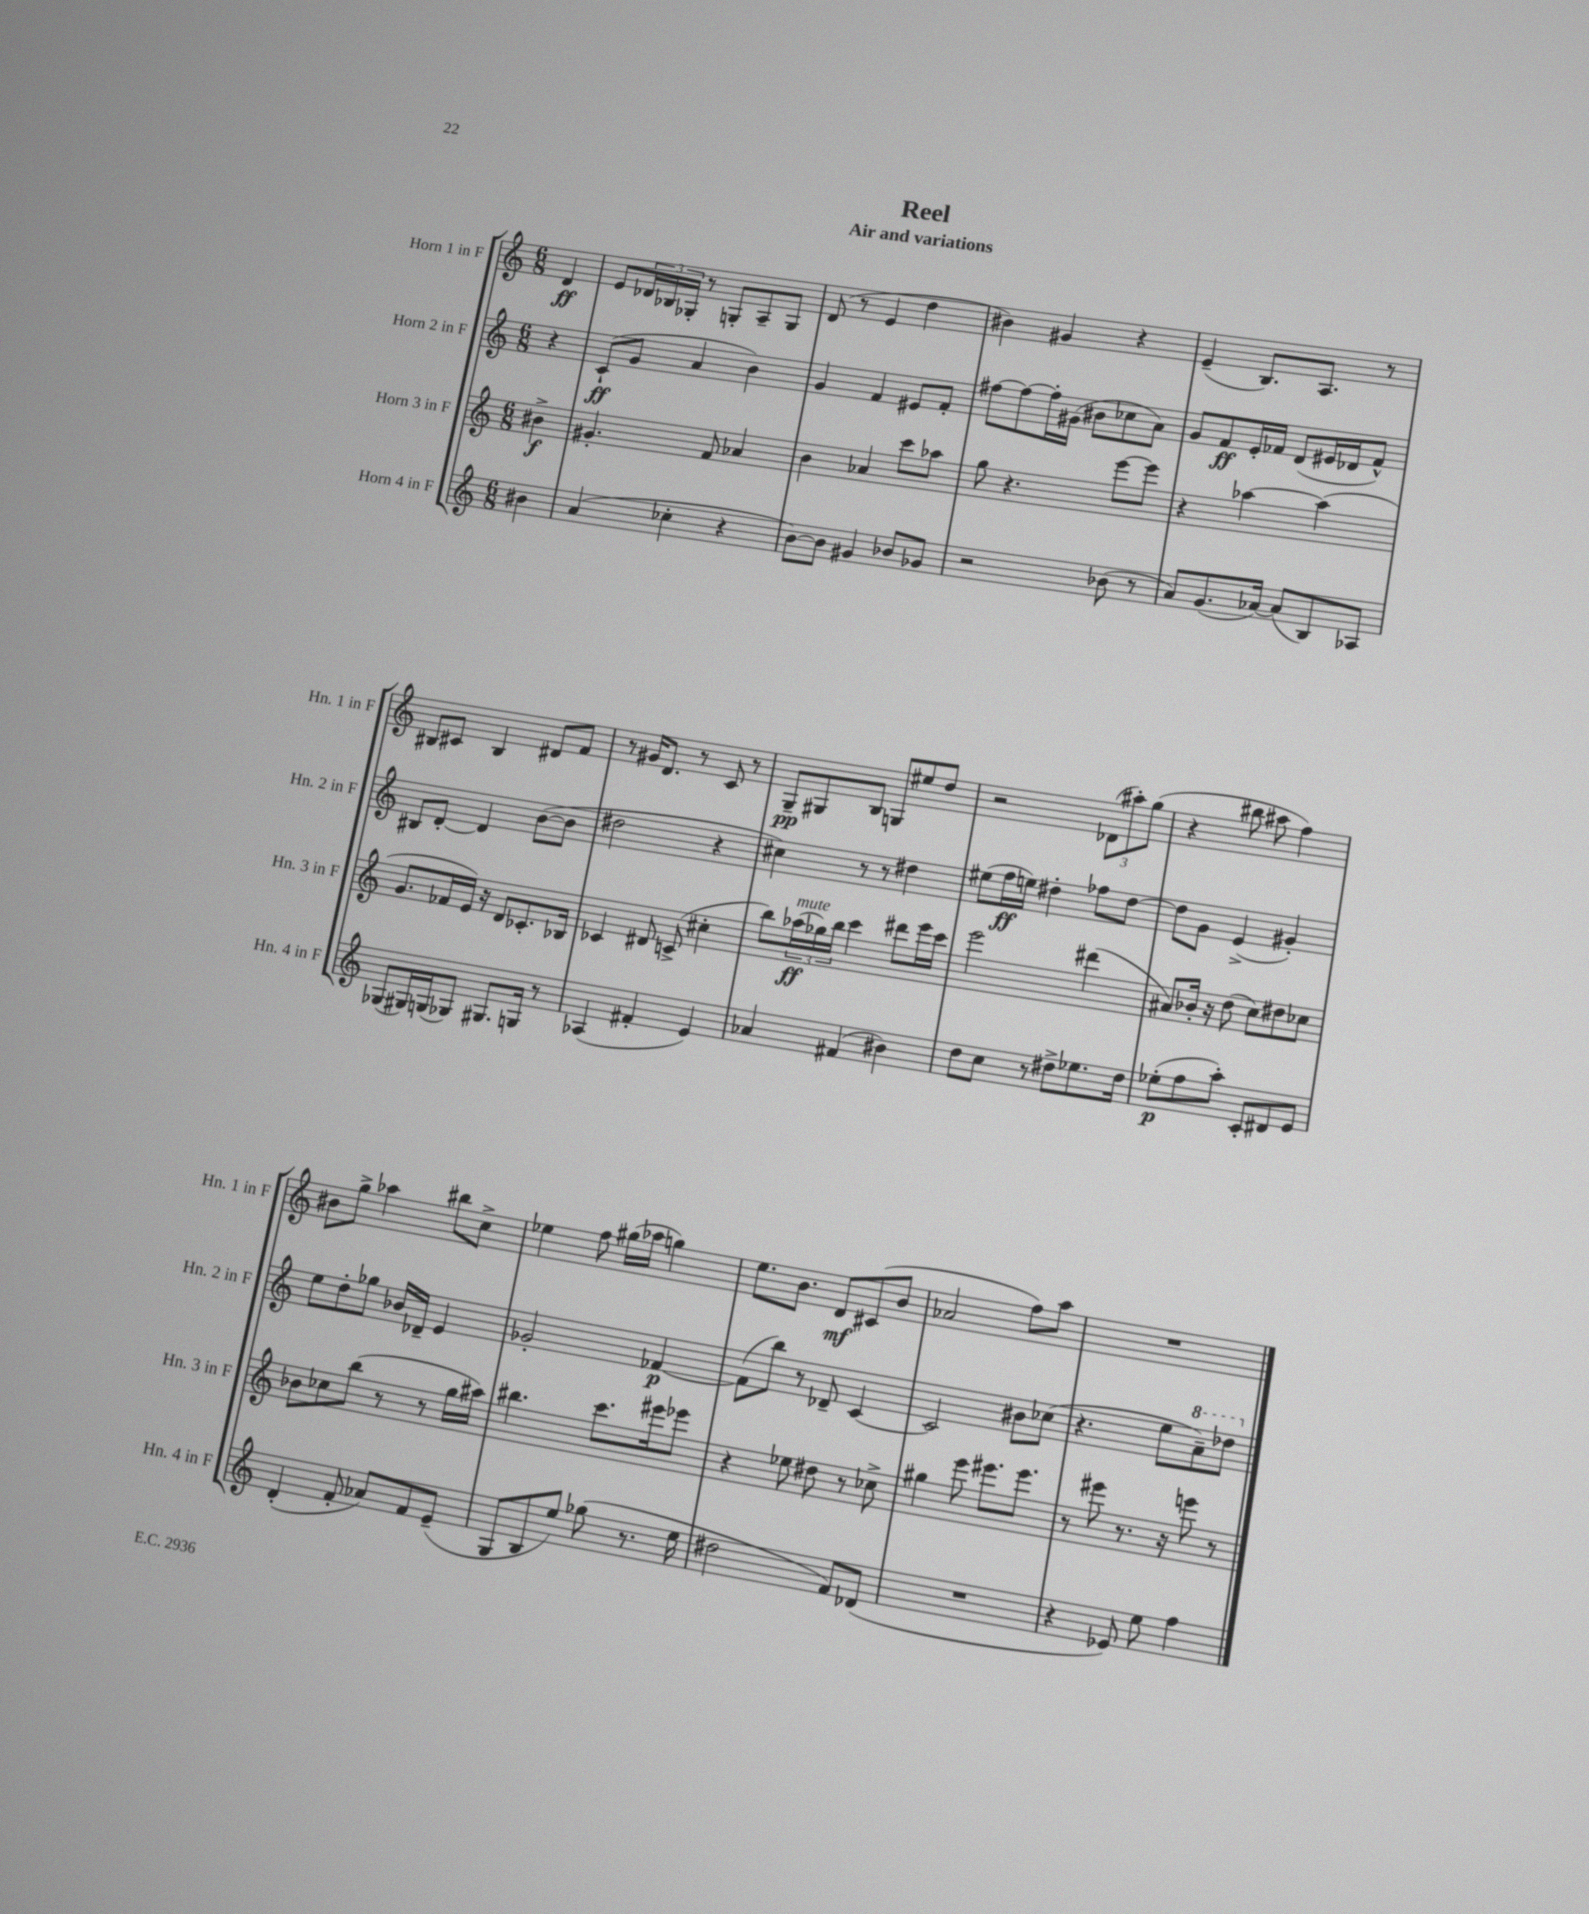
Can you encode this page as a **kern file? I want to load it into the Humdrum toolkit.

**kern	**kern	**kern	**kern
*staff4	*staff3	*staff2	*staff1
*clefG2	*clefG2	*clefG2	*clefG2
*k[]	*k[]	*k[]	*k[]
*M6/8	*M6/8	*M6/8	*M6/8
4b#	4b#^	4r	4d
=	=	=	=
(4a	4.g#'	(8c`	8e
.	.	8g	24d-
.	.	.	24B-
.	.	.	24G-'
4cc-'	.	4a	8r
.	8f	.	8G'
4r	4a-	4b)	8A~
.	.	.	8G
=	=	=	=
[8b)	4b	4g	(8d
8b]	.	.	8r
4g#	4a-	4f	4e
8b-	8ccc	8e#	4dd
8g-	8aa-	8f'	.
=	=	=	=
2r	8gg	[8ff#	4b#)
.	4.r	8ff#_	.
.	.	16ff#']	4g#
.	.	(16g#	.
.	.	8b#	.
(8b-	[8eee	8cc-	4r
8r	8eee]	8a)	.
=	=	=	=
8a)	4r	8g	(4e~
(8.g	.	8f	.
.	[4aa-	16e'	8.B)
[16a-)	.	16f-	.
(8a-]	.	(8d	.
.	.	.	8.A
8B)	(4aa-]	16e#	.
.	.	16d-	.
8A-	.	8f-^^)	8r
=	=	=	=
(8G-	8.g	8B#	8B#
16G#)	.	[8d'	8c#
(16G	16f-	.	.
8G-)	16e)	4d]	4B#
.	16r	.	.
8.G#	8d	.	.
.	8.c-'	([8b	8d#
16G	.	.	.
8r	.	8b]	8f
.	16B-	.	.
=	=	=	=
(4A-	4c-	2dd#	8r
.	.	.	16g#
.	.	.	8.d
4f#'	8d#	.	.
.	(8c^	.	8r
4e)	4cc#'	4r	8c
.	.	.	8r
=	=	=	=
4a-	8bb)	4cc#)	8G~
.	(24aa-	.	8G#
.	24gg-)	.	.
.	24bb	.	.
(4f#	4ccc	8r	8B
.	.	8r	8G
4b#)	8ddd#	4dd#	8ee#
.	16eee	.	8dd
.	16ccc	.	.
=	=	=	=
8dd	2eee	(8ee#	2r
8cc	.	16ff	.
.	.	16ee)	.
8r	.	4dd#'	.
8dd#^	.	.	.
8.ee-	(4ddd#	8ff-	(12d-
.	.	.	12aa#')
.	.	[8dd#	.
.	.	.	(12gg
16dd#	.	.	.
=	=	=	=
(8ee-'	8a#)	8dd#]	4r
8ff	16b-'	8g	.
.	16r	.	.
8aa')	(8dd	(4e^	8bb#
8c'	8cc)	.	8aa#
8d#	8dd#	4g#')	4ff)
8e	8cc-	.	.
=	=	=	=
(4d'	8b-	8ee	8b#
.	8cc-	8dd'	8gg^
8f'	(8bb	8gg-	4aa-
8a-)	8r	16b-	.
.	.	16d-~	.
8f	8r	4e	8bb#
(8e~	16gg	.	8cc^
.	16aa#)	.	.
=	=	=	=
8G	4.bb#	2g-'	4ee-
8B	.	.	.
8ee)	.	.	8ff
(8gg-	8.ccc	.	(16gg#
.	.	.	16aa-
8.r	.	[4f-	4gg)
.	16eee#	.	.
.	8eee-	.	.
16ee	.	.	.
=	=	=	=
2dd#	4r	(8f-]	8.ee
.	.	8bb)	.
.	.	.	8.b
.	8ee-	8r	.
.	8dd#	8d-~	8d
8f)	8r	[4c	(8c#
(8d-	8cc-^	.	8b
=	=	=	=
2.r	4gg#	2c]	2a-
.	8eee	.	.
.	8.eee#	.	.
.	.	8b#	8ff)
.	8.eee#	.	.
.	.	(8cc-	8aa
=	=	=	=
4r	8r	4.r	2.r
.	8eee#	.	.
8e-)	8.r	.	.
8ee	.	8ee	.
.	16r	.	.
4ff	8eee	8aa~)	.
.	8r	8ddd-	.
==	==	==	==
*-	*-	*-	*-
